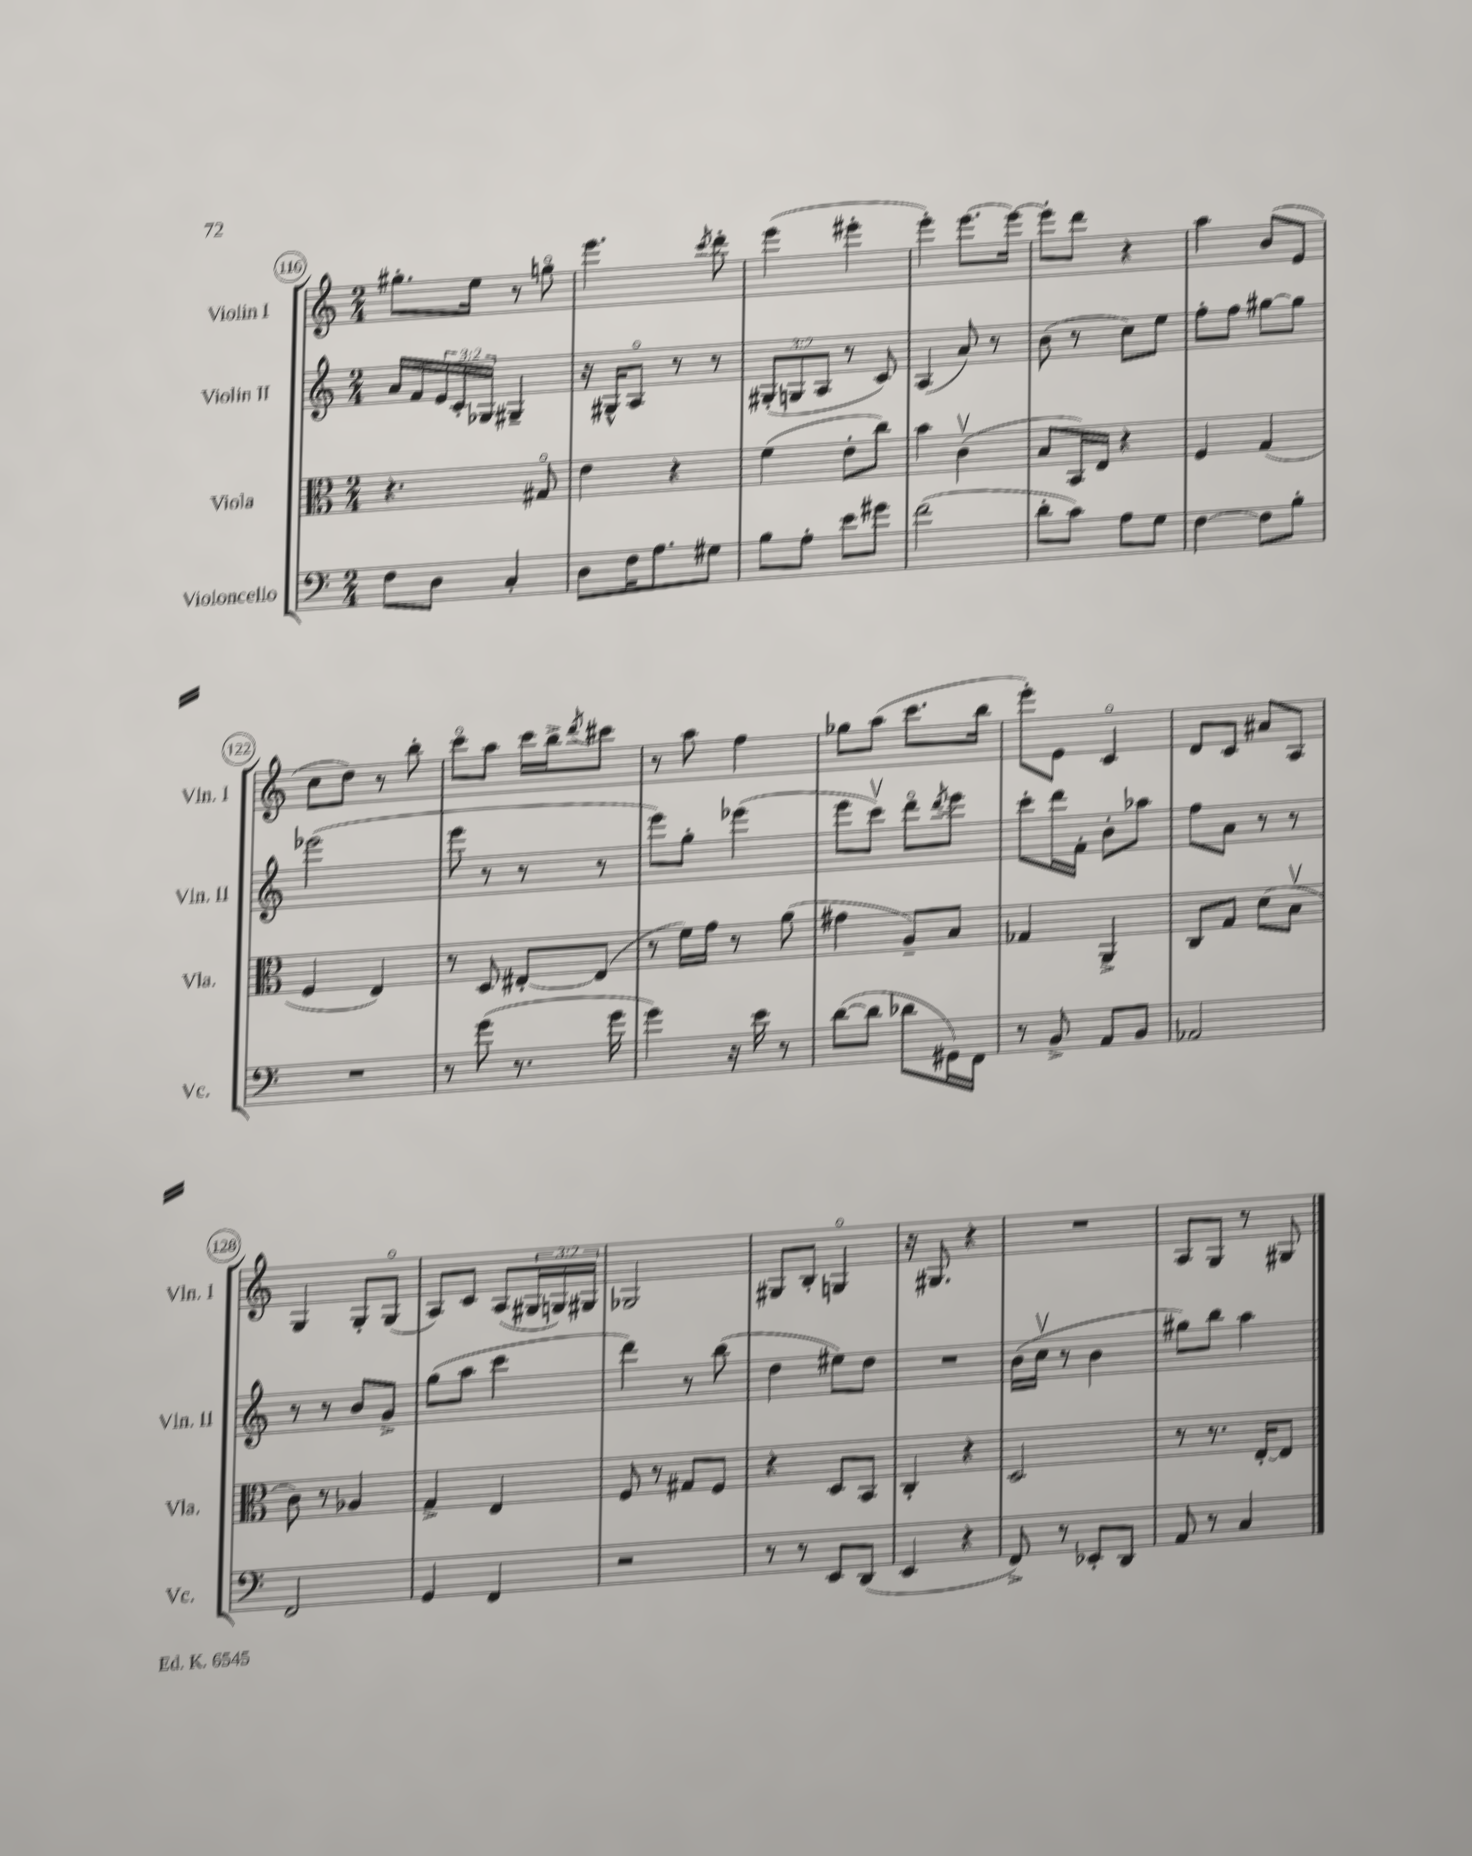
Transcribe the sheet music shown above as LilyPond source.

<<
\new StaffGroup <<
\new Staff = "s0" \with { instrumentName = "Violin I" shortInstrumentName = "Vln. I" } {
    \clef treble \key c \major \numericTimeSignature \time 2/4 \override Staff.TupletNumber.text = #tuplet-number::calc-fraction-text
    gis''8.-. e''16 r8 g''8\flageolet |
    e'''4. \acciaccatura { c'''8 } d'''8-. |
    e'''4( eis'''4-. |
    e'''4-.) e'''8.~ e'''16~ |
    e'''8-. d'''8 r4 |
    a''4 b'8( e'8 |
    c''8 d''8) r8 b''8-. |
    c'''8\flageolet a''8 c'''16 b''16-> \acciaccatura { d'''8 } cis'''8 |
    r8 a''8 f''4 |
    ges''8 a''8( c'''8. b''16 |
    e'''8-.) e'8 c'4\flageolet |
    d'8 c'8 ais'8 a8 |
    g4 g8-. g8\flageolet( |
    a8) c'8 a8( \tuplet 3/2 { gis16 g16) gis16 } |
    ges2 |
    gis8 b8-. g4\flageolet |
    r16 gis8. r4 |
    R2 |
    a8 g8 r8 gis8 \bar "|." |
}
\new Staff = "s1" \with { instrumentName = "Violin II" shortInstrumentName = "Vln. II" } {
    \clef treble \key c \major \numericTimeSignature \time 2/4 \override Staff.TupletNumber.text = #tuplet-number::calc-fraction-text
    a'16 f'16 \tuplet 3/2 { e'16 c'16-. ges16 } gis4-- |
    r16 gis16-^ a8\flageolet r8 r8 |
    \tuplet 3/2 { gis8-.( g8 a8 } r8 c'8) |
    a4( a'8) r8 |
    b'8( r8 c''8) e''8 |
    f''8-. f''8 gis''8~ gis''8 |
    ees'''2( |
    e'''8 r8 r8 r8 |
    e'''8) g''8-. ees'''4( |
    e'''8 c'''8\upbow) d'''8\flageolet \acciaccatura { d'''8 } e'''8 |
    c'''8-. d'''16 f'16-. b'8-. aes''8 |
    f''8 a'8 r8 r8 |
    r8 r8 b'8 g'8-> |
    g''8( a''8 c'''4 |
    d'''4) r8 b''8( |
    d''4 eis''8) d''8 |
    R2 |
    b'16( c''16\upbow r8 b'4 |
    gis''8) b''8 a''4 \bar "|." |
}
\new Staff = "s2" \with { instrumentName = "Viola" shortInstrumentName = "Vla." } {
    \clef alto \key c \major \numericTimeSignature \time 2/4
    r4. gis8\flageolet |
    e'4 r4 |
    f'4( e'8-. c''8) |
    b'4 c'4\upbow( |
    b8 b,16) e16 r4 |
    f4 g4( |
    f4 e4) |
    r8 d8 eis8~-. eis8( |
    r8 f'16) g'16 r8 a'8( |
    gis'4 a8--) b8 |
    ges4 a,4-> |
    c8 g8 d'8( b8\upbow |
    c'8) r8 aes4 |
    g4-> e4 |
    f8 r8 gis8 f8 |
    r4 d8 b,8 |
    c4-. r4 |
    d2 |
    r8 r8. e16~-. e8 \bar "|." |
}
\new Staff = "s3" \with { instrumentName = "Violoncello" shortInstrumentName = "Vc." } {
    \clef bass \key c \major \numericTimeSignature \time 2/4
    f8 d8 c4-. |
    d8 f16 a8. gis8 |
    b8 a8-. e'8 gis'8 |
    f'2( |
    d'8-. c'8) a8 g8 |
    f4~ f8 b8-. |
    R2 |
    r8 g'8( r8. g'16 |
    g'4) r16 e'16 r8 |
    d'8~( d'8 des'8 gis,16) f,16 |
    r8 b,8-> a,8 b,8 |
    aes,2 |
    f,2 |
    g,4 f,4 |
    r2 |
    r8 r8 e,8 d,8( |
    e,4 r4 |
    f,8->) r8 ees,8-. d,8 |
    a,8 r8 c4 \bar "|." |
}
>>
>>
\layout { \context { \Score currentBarNumber = #116 \override BarNumber.stencil = #(make-stencil-circler 0.1 0.3 ly:text-interface::print) } }
